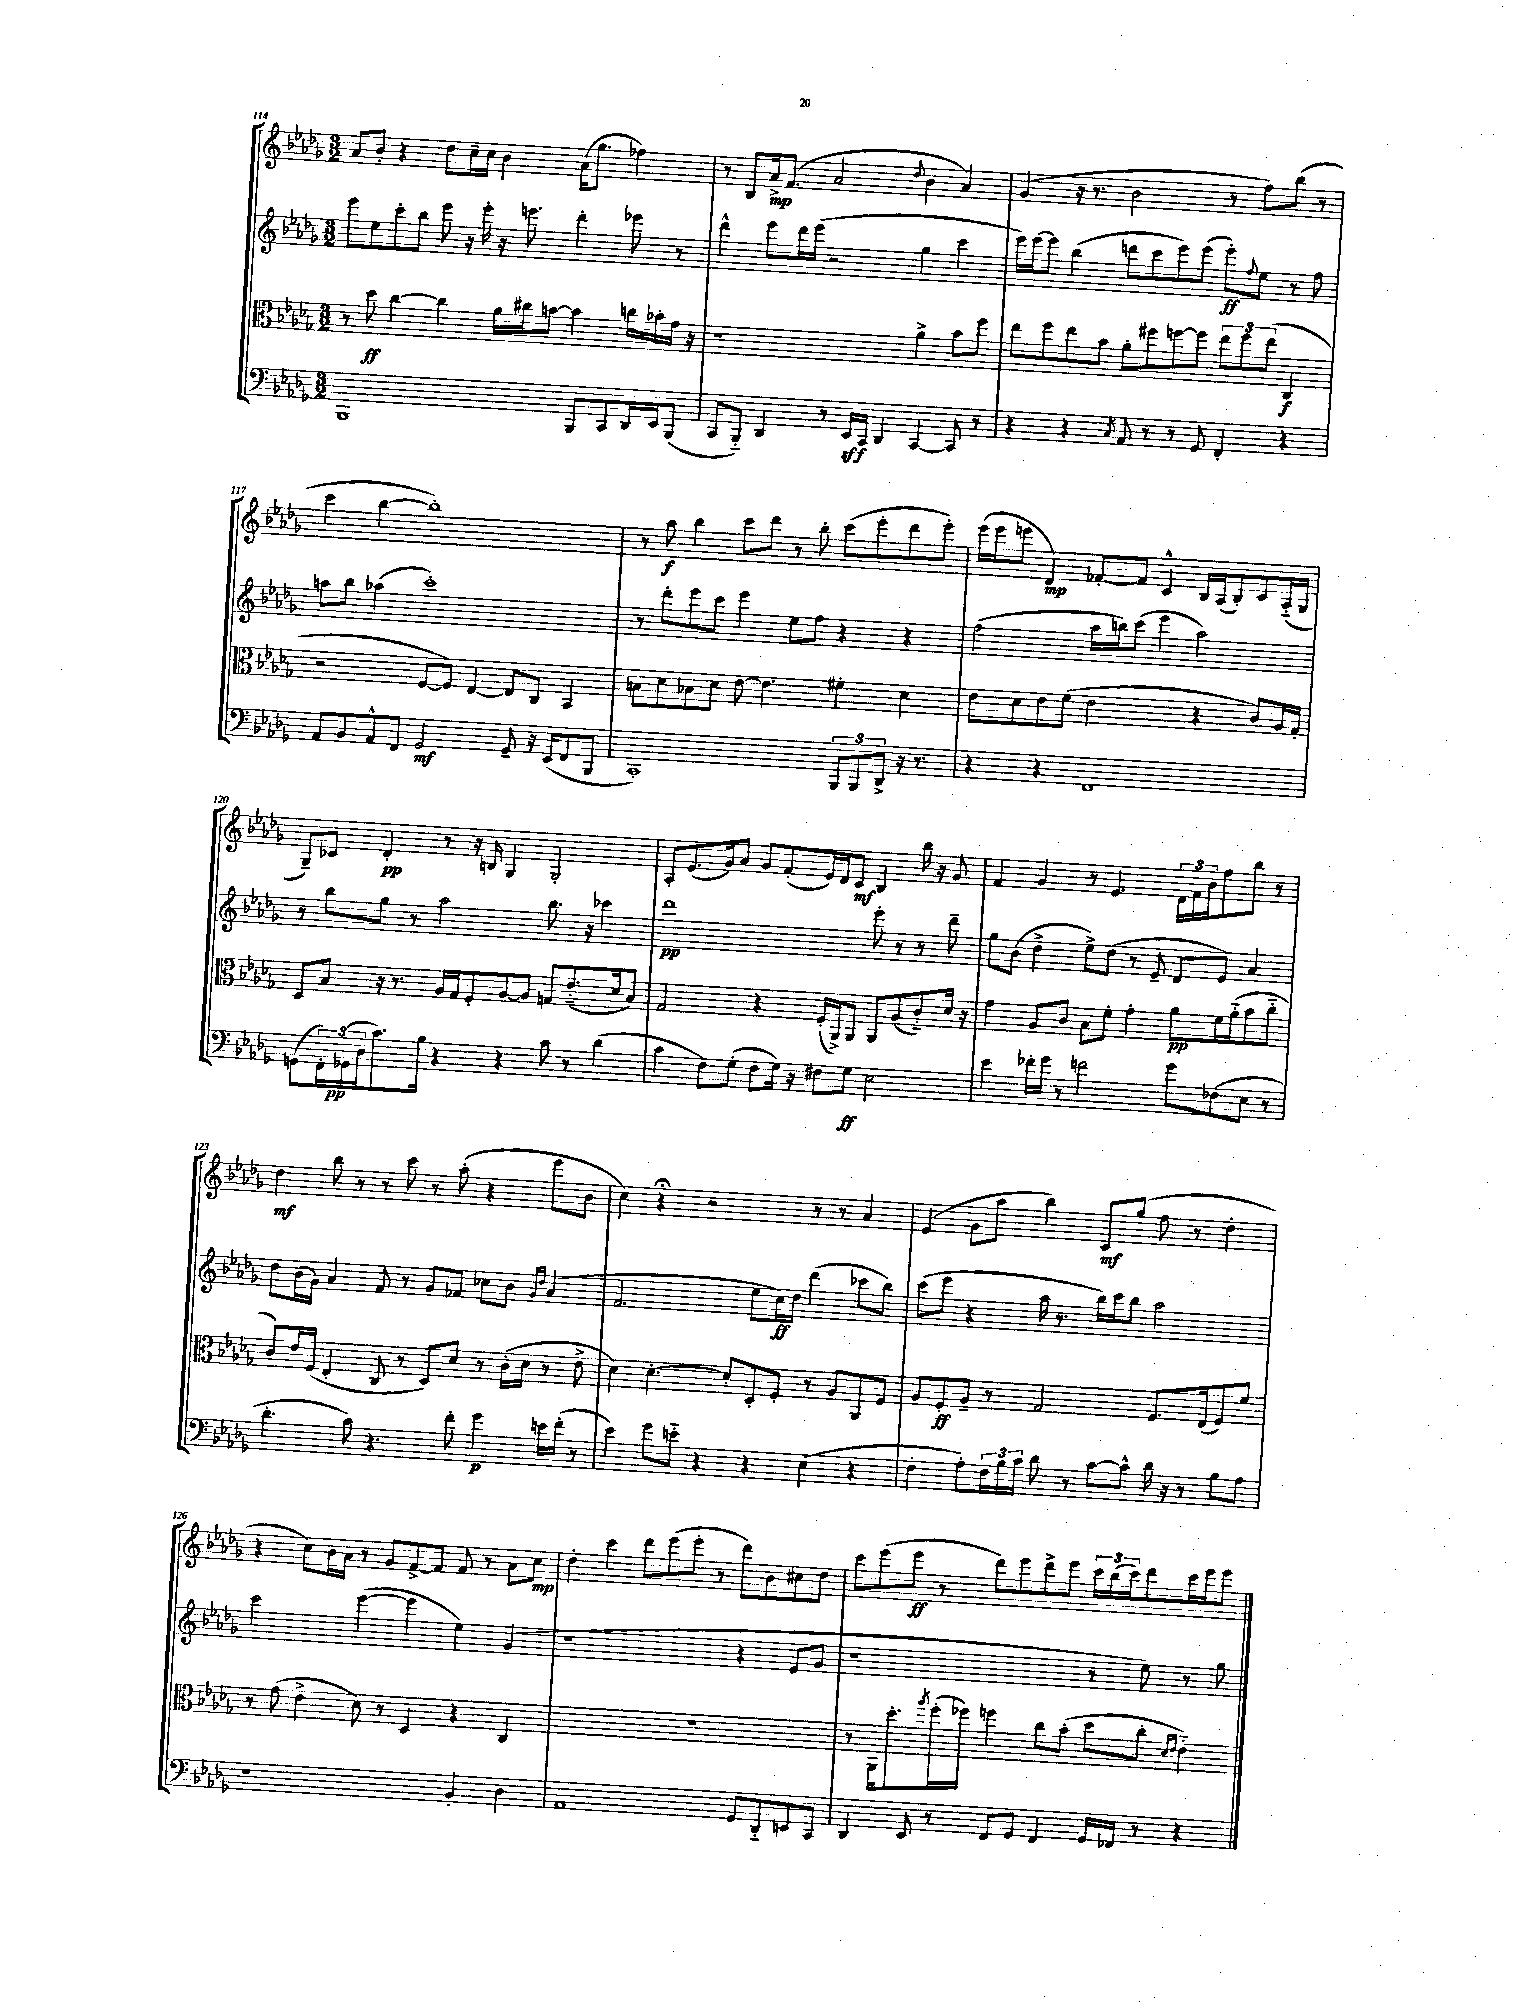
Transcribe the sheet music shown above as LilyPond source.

<<
\new StaffGroup <<
\new Staff = "s0" {
    \clef treble \key des \major \numericTimeSignature \time 3/2
    aes'8 bes'8-. r4 des''8 c''16-- c''16 bes'4 aes'16( ges''8. fes''4) |
    r8 bes8 aes'16->\mp f'8.( aes'2 \appoggiatura { des''8 } bes'4 aes'4) |
    ges'4( r16 r8. bes'2 r8 f''8) bes''8( r8 |
    c'''4 bes''4~ bes''1-.) |
    r8 aes''8\f bes''4 c'''8 des'''8 r8 bes''8-. c'''8( ees'''8-. des'''8 ees'''8-.) |
    ees'''16( ees'''16 e'''8 des'4\mp) fes'8~-. fes'8 c'4-^ bes16 aes16( bes8-.) c'8 aes16-_( ges16 |
    ges8--) ces'8 des'4-.\pp r8 r16 b16 ges4 ges2-. |
    aes8-. ees'8.( ges'16) aes'8 ges'8 f'8-.( ees'16) des'16 c'8\mf bes4 bes''16 r16 ges'8 |
    f'4 ges'4 r8 ees'4. \tuplet 3/2 { des'16 f'16 bes'16 } f''8 bes''8 r8 |
    des''4\mf bes''8 r8 r8 c'''8 r8 aes''8-.( r4 ees'''8 bes'8 |
    c''4) r4\fermata r2 r8 r8 aes'4 |
    ees'4( ges'8 aes''8 bes''4) c'8\mf ges''8( f''8 r8 des''4-. |
    r4 c''8) bes'16 aes'16 r8 ges'8 f'8~-> f'8 f'8 r8 aes'8 c''8\mp |
    des''4-. c'''4 des'''8 ees'''8( ees'''8-. r8 des'''8) bes'8 cis''8 des''8 |
    c'''8 ees'''8( ees'''8\ff r8 des'''8) ees'''8 des'''8-> ees'''8 \tuplet 3/2 { c'''16 bes''16( c'''16) } des'''8 c'''16 ees'''16 ees'''8 \bar "|." |
}
\new Staff = "s1" {
    \clef treble \key des \major \numericTimeSignature \time 3/2
    ees'''8 ees''8 c'''8-. bes''8 ees'''8 r16 ees'''16-. r16 e'''8. des'''4-. ees'''8 r8 |
    des'''4-^ ees'''8 des'''16 ees'''16( r2 ges''4 c'''4 |
    ees'''16) ees'''16~ ees'''8 bes''4( d'''8 c'''8 ees'''8) ees'''8( ees'''8-.\ff) \appoggiatura { f''8 } ees''8 r8 f''8 |
    a''8 bes''8 aes''4( c'''1-.) |
    r8 des'''8-. ees'''8 c'''8 ees'''4 ees''8 f''8 r4 r4 |
    f''2( aes''16 b''16) c'''8( ees'''4 aes''2) |
    r8 bes''8 ges''8 r8 aes''2 bes''8. r16 ces'''4 |
    des'''1\pp ees'''8-. r8 r8 des'''8-- |
    ges''8 bes'8( des''4-> ees''8->) des''8( r8 ees'8-- des'8 ees'8) aes'4 |
    des''8 bes'16( ges'16) aes'4 f'8 r8 ges'8 fes'8 ces''8 bes'8 \grace { ges'16 des''16 } aes'4( |
    f'2. ees''8 c''16\ff) des''16 des'''4( ces'''8 bes''8) |
    c'''8( ees'''8 r4 aes''16 r8. bes''16) c'''16 bes''8 aes''2 |
    c'''2 ees'''4~( ees'''4 ees''4) ges'4( |
    r1 r4 ees'8 ges'8 |
    r1 r8 ees''8) r8 ges''8 \bar "|." |
}
\new Staff = "s2" {
    \clef alto \key des \major \numericTimeSignature \time 3/2
    r8 des''8\ff c''4~ c''4 aes'16 cis''16 b'8~ b'4 c''16 bes'16-. ges'16 r16 |
    r1 aes'4-> bes'8 f''8 |
    ees''8 f''8 ees''8 bes'8 aes'8-. fis''8 f''8~ f''8 \tuplet 3/2 { ees''8 f''8 ees''8( } c4\f |
    r2 f8~ f8) ees4~ ees8 c8 bes,4 |
    b8 des'8 bes8 des'8 ees'8~ ees'4. fis'4-. des'4 |
    ees'8 des'8 ees'8 f'8( ees'2 r4 c'8) aes16 ges16-. |
    des8 bes8 r16 r8. aes16 ges16 f8-. aes8~ aes8 g8 ees'8.-_( des'16 bes8) |
    ges2 r4 f16-.( aes,16->) aes,8 aes,8 aes8( c'8-_) des'16 r16 |
    ges'4 aes8 c'8 bes8 f'8-. ges'4-. aes'8\pp f'16 aes'16-_( bes'8 c''8-_ |
    c'8) ees'16 f16( ees4-. c8 r8 des8) des'8 r8 c'16-.( des'16 r8 ees'8-> |
    des'4) des'4.~-. des'8-. des8-. f8-. r8 aes8 aes,8 f8 |
    aes8 f8-.\ff aes8-- r8 ges2 f8. ees16( f8) f'8 |
    r8 ges'8( ees'4-> des'8) r8 des4 r4 c4 |
    R1. |
    r8 aes,16 des''8.-. \acciaccatura { aes''8 } f''16-.( fes''16) f''4 c''8 bes'8-.( des''8 c''8-. \grace { des'16 ees'16 } ees'4-_) \bar "|." |
}
\new Staff = "s3" {
    \clef bass \key des \major \numericTimeSignature \time 3/2
    bes,,1 bes,,8 c,8 des,16 ees,16 bes,,8( |
    c,8 bes,,8-_) des,4 r8 ees,16\sff c,16 des,4 c,4~ c,8 r8 |
    r4 r4 \acciaccatura { c8 } aes,8 r8 r8 ges,8 f,4-. r4 |
    aes,8 bes,8 aes,8-^ f,8 ges,2\mf ges,8-- r16 ees,16( f,8 bes,,8 |
    c,1-.) \tuplet 3/2 { bes,,8 bes,,8 des,8-> } r16 r8. |
    r4 r4 f,1 |
    g,8( \tuplet 3/2 { f,16-.) ges,16\pp( des16 } c'8.) bes16 r4 r4 c'8 r8 des'4( |
    c'4 f8) ges8-.( f8 ges16) r16 fis8 ges8\ff ees2 |
    ees'4 fes'16-. ges'16 r8 f'2 ges'8 fes8( ees8 r8 |
    des'4.-. c'8) r4. f'8-. ges'4\p e'16 f'16-.( r8 |
    ees'4) ges'8 e'8-_ r4 r4 ees4( r4 |
    f4-. aes8-.) \tuplet 3/2 { f16 bes16 c'16 } des'8 r8 c'8~ c'8-^ des'16 r16 r8 bes8 aes8 |
    r1 bes,4-. des4 |
    aes,1 ges,8 des,8-_ e,8 c,8 |
    des,4 ees,8 r8 f,8 ges,8 f,4 ges,16 fes,16 r8 r4 \bar "|." |
}
>>
>>
\layout { \context { \Score currentBarNumber = #114 } }
